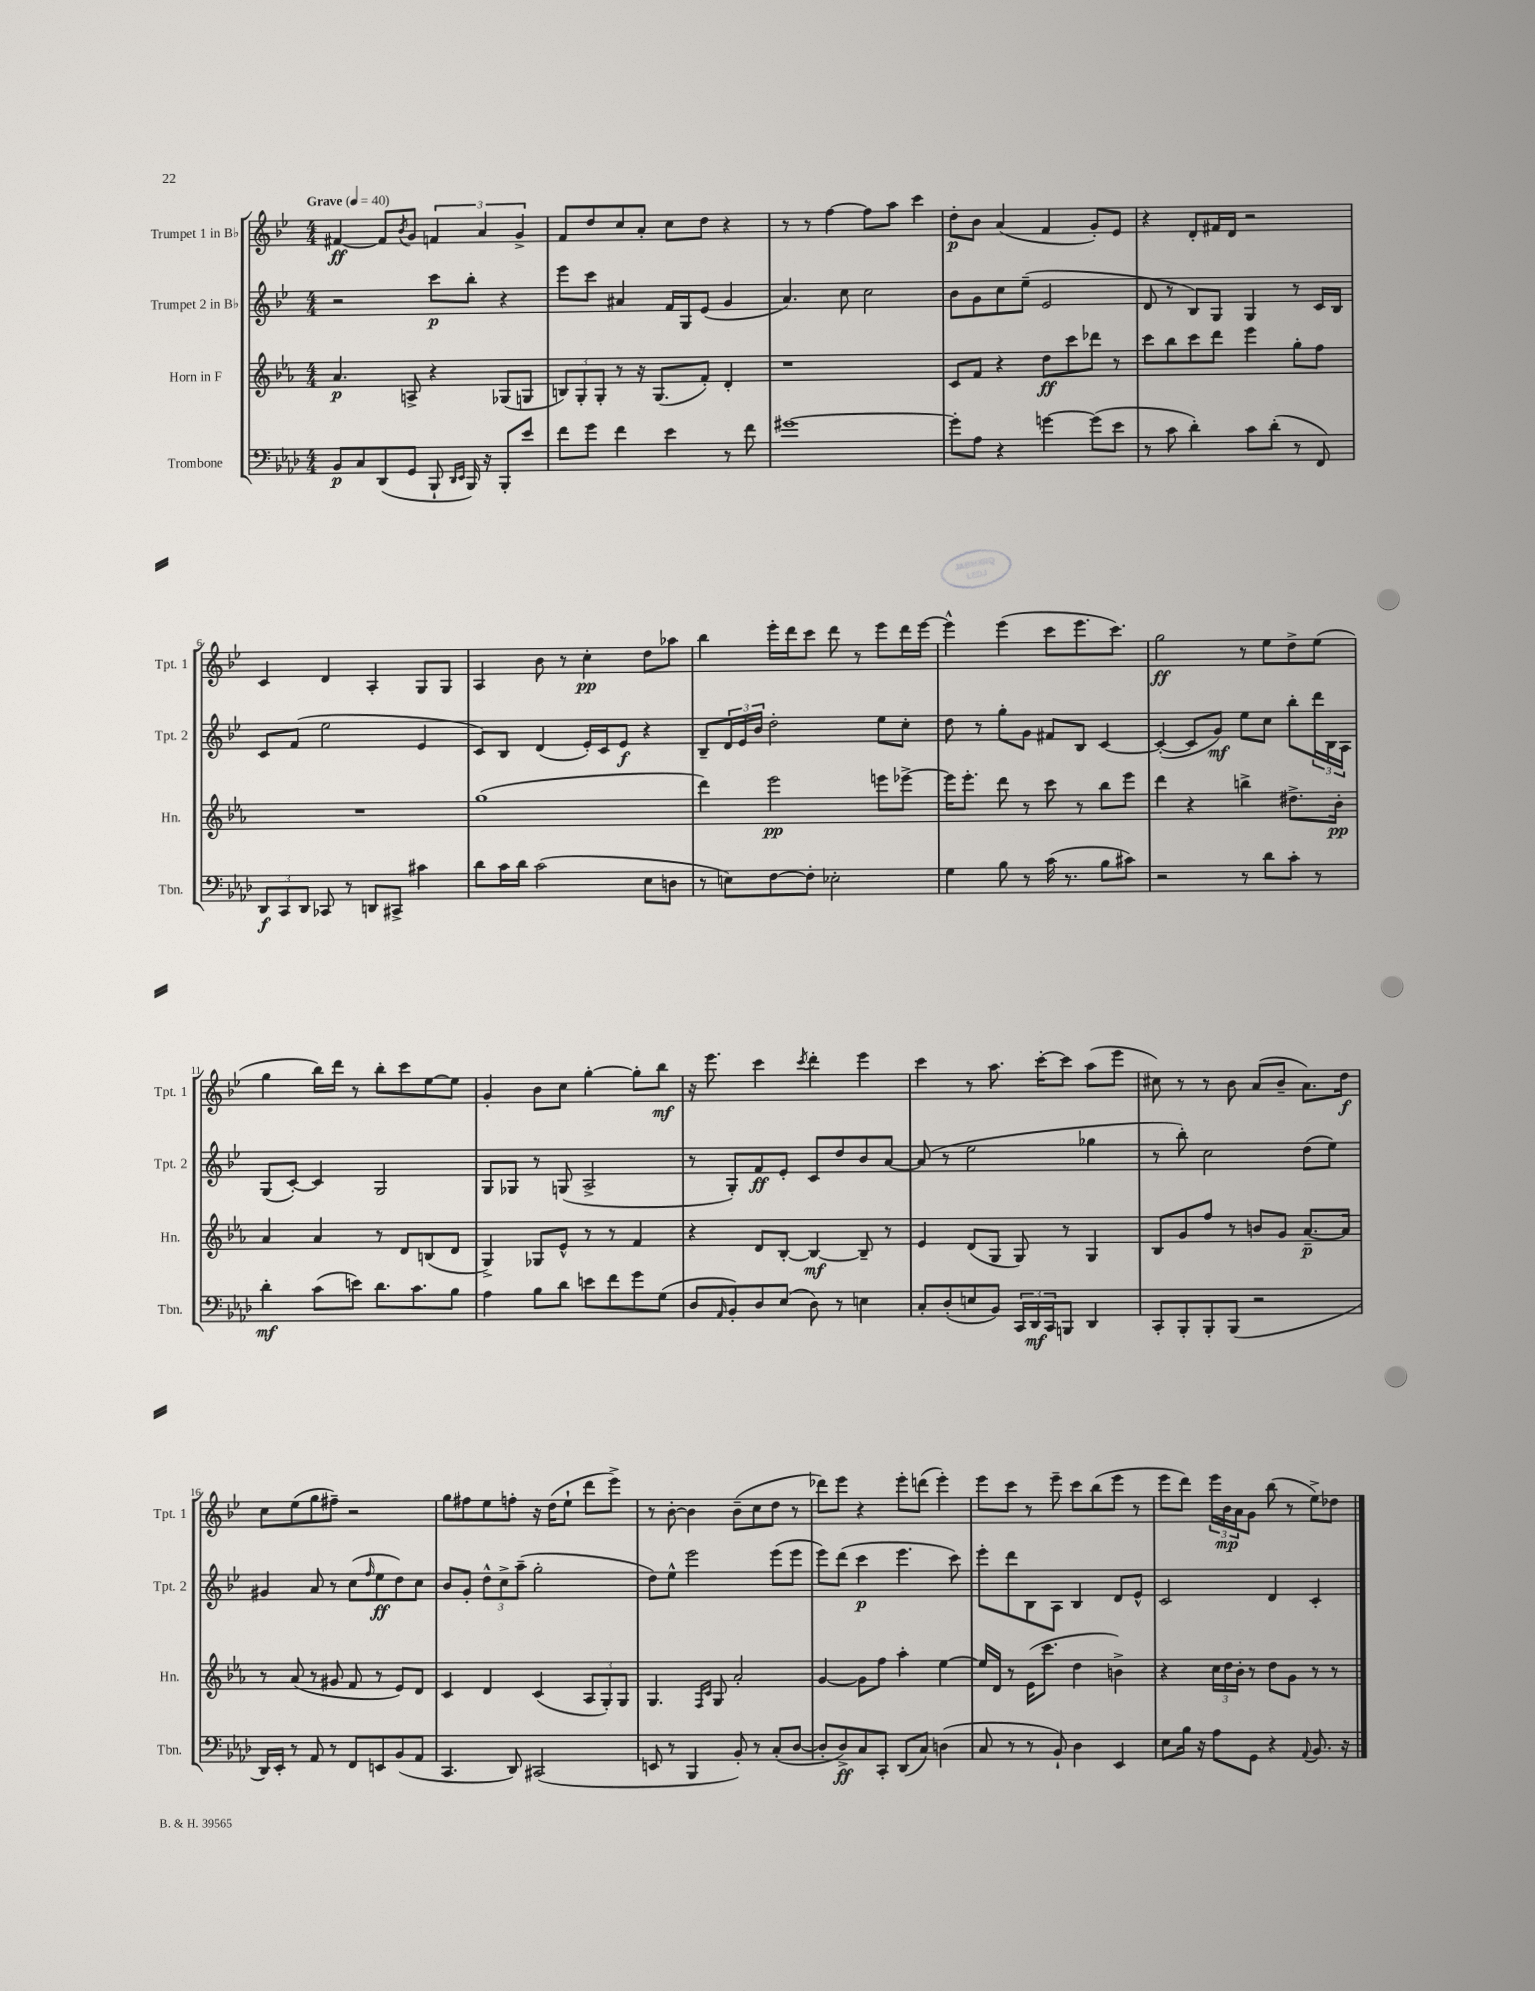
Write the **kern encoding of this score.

**kern	**kern	**kern	**kern
*staff4	*staff3	*staff2	*staff1
*clefF4	*clefG2	*clefG2	*clefG2
*k[b-e-a-d-]	*k[b-e-a-]	*k[b-e-]	*k[b-e-]
*M4/4	*M4/4	*M4/4	*M4/4
*MM40	*MM40	*MM40	*MM40
8BB-/L	4.a-/	2r	[4f#/
8C/	.	.	.
(8DD-/	.	.	8f#/]L
.	.	.	8qb-/
8GG/J	8A^/	.	8g/J
8BBB-`/	4r	8ccc\L	6f/
16qqDD-/LL	.	.	.
16qqEE-/JJ	.	.	.
16BBB-/)	.	8bb-'\J	.
.	.	.	6a/
16r	.	.	.
8BBB-'/L	(8G-/L	4r	.
.	.	.	6g^/
8e-/J	8G/J	.	.
=	=	=	=
8f\L	12B/L)	8eee-\L	8f/L
.	12G'/	.	.
8g\J	.	8ccc\J	8dd/
.	12G'/J	.	.
4f\	8r	4a#/	8cc/
.	16r	.	8a'/J
.	(8.G/L	.	.
4e-\	.	16f/LL	8cc\L
.	.	16G/J	.
.	8f'/J)	(8e-/J	8dd\J
8r	4d'/	4g/	4r
8f\	.	.	.
=	=	=	=
[1g#	1r	4.a/)	8r
.	.	.	8r
.	.	.	[4ff\
.	.	8cc\	.
.	.	2cc\	8ff\]L
.	.	.	8aa\J
.	.	.	4ccc\
=	=	=	=
8g#'\]L	8c/L	8b-\L	8dd'\L
8A-\J	8f/J	8g\	8b-\J
4r	4r	8cc\	(4a/
.	.	(8ee-~\J	.
[4g\	8dd\L	2e-/	4f/
.	8ccc\	.	.
(8g\]L	8ddd-\J	.	8g'/L)
8e-\J	8r	.	8e-/J
=	=	=	=
8r	8ccc\L	8d/	4r
8c\	8bb-\	8r	.
4d-'\)	8ccc\	8B-/L)	8d'/L
.	8ddd\J	8G/J	16f#/L
.	.	.	16d/JJ
8c\L	4eee-\	4G/	2r
(8d-'\J	.	.	.
8r	8gg'\L	8r	.
8FF/)	8ff\J	16c/LL	.
.	.	16B-/JJ	.
=	=	=	=
12DD-/L	1r	8c/L	4c/
12CC/	.	.	.
.	.	(8f/J	.
12DD-/J	.	.	.
8CC-/	.	2ee-\	4d/
8r	.	.	.
8DD/L	.	.	4A'/
8CC#^/J	.	.	.
4c#\	.	4e-/	8G/L
.	.	.	8G/J
=	=	=	=
8d-\L	(1gg	8c/L)	4A/
16c\L	.	8B-/J	.
16d-\JJ	.	.	.
(2c\	.	(4d/	8b-\
.	.	.	8r
.	.	16e-'/LL)	4cc'\
.	.	16c/J	.
.	.	8e-/J	.
8E-\L	.	4r	8dd\L
8D\J	.	.	8aa-\J
=	=	=	=
8r	4ddd\)	8B-~/L	4bb-\
8E\L)	.	24d/L	.
.	.	24e-/	.
.	.	24b-/JJ	.
[8F\	2eee-\	2dd'\	16eee-'\LL
.	.	.	16ddd\J
8F'\]J	.	.	8ccc\J
2E-'\	.	.	8ddd\
.	.	.	8r
.	8eee\L	8ee-\L	8eee-\L
.	[8eee-^\J	8cc'\J	16ddd\L
.	.	.	[16eee-\JJ
=	=	=	=
4G\	16eee-\]LK	8dd\	4eee-^^\]
.	8.eee-'\J	.	.
.	.	8r	.
8B-\	8ddd\	8gg'\L	(4eee-\
8r	8r	8g\J	.
(16c\	8ccc\	8f#/L	8ccc\L
8.r	.	.	.
.	8r	8B-/J	8.eee-\
8B-\L	8bb-\L	[4c/	.
.	.	.	8.ccc\J)
8c#\J)	8eee-\J	.	.
=	=	=	=
2r	4ddd\	(4c'/_	2gg\
.	4r	8c/]L	.
.	.	8g/J)	.
8r	4bb^\	8ee-\L	8r
8d-\L	.	8cc\J	8ee-\L
8c'\J	8.dd#^\L	8bb-'\L	8dd^\
8r	.	24ddd\L	(8ee-\J
.	.	24B-\	.
.	16b-'\Jk	.	.
.	.	24A\JJ	.
=	=	=	=
4d-'\	4a-/	(8G/L	4gg\
.	.	[8c'/J)	.
(8c\L	4a-/	4c/]	16bb-\LL)
.	.	.	16ddd\JJ
8e\J)	.	.	8r
8.d-\L	8r	2G/	8bb-'\L
.	8d/L	.	8ccc\
8.c\	.	.	.
.	(8B/	.	[8ee-\
8B-\J	8d/J	.	8ee-\]J
=	=	=	=
4A-\	4G^/)	8G/L	4g'/
.	.	8G-/J	.
8B-\L	8G-/L	8r	8b-\L
8d-\J	8e-^^/J	(8G/	8cc\J
8e\L	8r	2A^/	[4gg'\
8f\	8r	.	.
8g\	4f/	.	8gg'\]L
(8G\J	.	.	8bb-\J
=	=	=	=
8D-/L	4r	8r	16r
.	.	.	8.eee-\
16qqAA-/	.	.	.
8BB-'/)	.	8G'/L)	.
8D-/	8d/L	8f/	4ccc\
(8E-/J	[8B-'/J	8e-'/J	.
.	.	.	8qccc/
8D-\)	4B-/_	8c/L	4ddd'\
8r	.	8dd/	.
4E\	8B-~/]	8b-/	4eee-\
.	8r	[8a/J	.
=	=	=	=
8C'/L	4e-/	(8a/]	4ccc\
(8D-'/	.	8r	.
8E/	(8d/L	2ee-\	8r
8BB-/J)	8G/J	.	8.aa\
24CC/LL	8G/)	.	.
24DD-/	.	.	.
.	.	.	[16ccc'\LK
24CC/J	.	.	.
8BBB/J	8r	.	8ccc\]J
4DD-/	4G/	4gg-\	(8aa\L
.	.	.	8eee-\J
=	=	=	=
8CC'/L	8B-/L	8r	8cc#\)
8BBB-'/	8g/	8bb-'\)	8r
8BBB-'/	8ff/J	2cc\	8r
(8BBB-/J	8r	.	8b-\
2r	8b/L	.	(8a/L
.	8g/J	.	8b-~/J
.	[8.a-~/L	(8dd\L	8.a\L)
.	.	8ee-\J)	.
.	16a-/]Jk	.	16dd\Jk
=	=	=	=
16DD-/LL)	8r	4g#/	8cc\L
16EE-'/JJ	.	.	.
8r	(8a-/	.	(8ee-\
8AA-/	8r	8a/	8gg\
8r	8g#/	8r	8ff#~\J)
8FF/L	8f/	(8cc\L	2r
.	.	16qqff/	.
8EE/	8r	8ee-\	.
(8BB-/	8e-/L)	8dd\)	.
8AA-/J	8d/J	8cc\J	.
=	=	=	=
4.CC/	4c/	8b-/L	8gg\L
.	.	8g'/J	8ff#\
.	4d/	12dd^^\L	8ee-\
.	.	12cc^\	.
8DD-/)	.	.	8ff'\J
.	.	(12aa~\J	.
(2CC#/	(4c/	2gg'\	16r
.	.	.	(16dd\LK
.	.	.	8ee-`\J
.	12A-/L	.	8ddd\L
.	12G'/)	.	.
.	.	.	8eee-^\J)
.	12G/J	.	.
=	=	=	=
8EE/	4.G/	8dd\L)	8r
8r	.	8ee-^^\J	[8b-'\
4BBB-/	.	2eee-\	4b-\]
.	16qqF/LL	.	.
.	16qqc/JJ	.	.
.	8G/	.	.
8BB-'/)	2a-'/	.	(8b-~\L
8r	.	.	8cc\
(8C'/L	.	(8eee-\L	8dd\J
[8D-/J	.	8eee-\J	8r
=	=	=	=
8D-'/]L	[4g/	8eee-\L)	8ddd-\L)
8D-^/)	.	(8ddd\J	8eee-\J
8C/	8g\]L	4ccc\	4r
8CC'/J	8ff\J	.	.
(8DD-/L	4aa-'\	4.eee-\	8eee-'\L
8C/J)	.	.	(8ddd\J
(4D\	[4ee-\	.	4eee-'\)
.	.	8ccc\)	.
=	=	=	=
8C/	16ee-/]LL	8eee-'\L	8eee-\L
.	16d/JJ	.	.
8r	8r	8ddd\	8ccc\J
8r	(16e-\LK	8B-\	8r
.	8.ccc\J	.	.
8BB-`/)	.	8A\J	8eee-~\
4D-\	4dd\	4B-/	8ccc\L
.	.	.	(8bb-\
4EE-/	4b^\)	8d/L	8eee-\J
.	.	8e-^^/J	8r
=	=	=	=
8E-\L	4r	2c/	8eee-\L
16B-\Jk	.	.	8ddd\J)
16r	.	.	.
8A-\L	24cc\LL	.	24eee-\LL
.	24dd\	.	24b-\
.	24b-'\JJ	.	24a\J
8GG\J	8r	.	8g\J
4r	8dd\L	4d/	(8bb-\
.	8g\J	.	8r
8qqAA-/	.	.	.
8.BB-/	8r	4c'/	8ee-^\L)
.	8r	.	8dd-\J
16r	.	.	.
==	==	==	==
*-	*-	*-	*-
